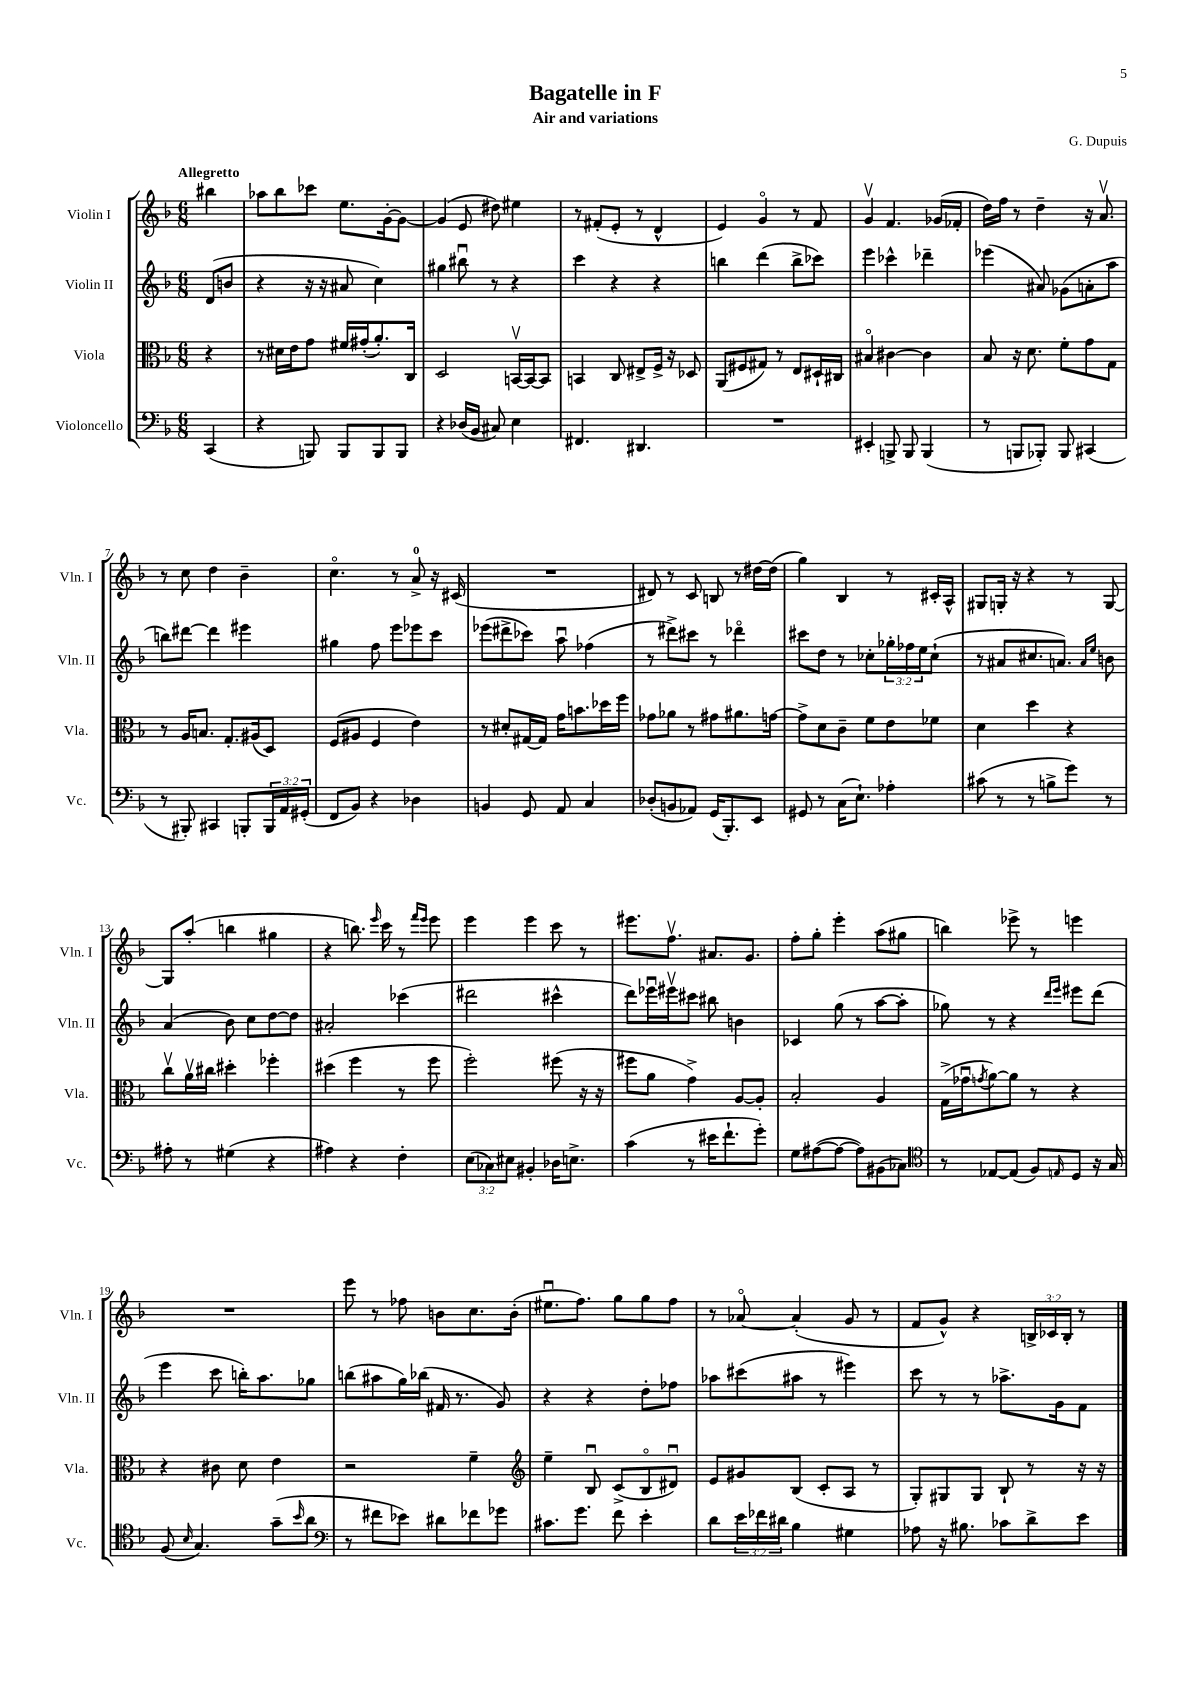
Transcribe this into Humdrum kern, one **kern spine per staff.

**kern	**kern	**kern	**kern
*staff4	*staff3	*staff2	*staff1
*clefF4	*clefC3	*clefG2	*clefG2
*k[b-]	*k[b-]	*k[b-]	*k[b-]
*M6/8	*M6/8	*M6/8	*M6/8
(4CC	4r	(8d	4bb#
.	.	8b	.
=	=	=	=
4r	8r	4r	8aa-
.	16d#	.	8bb-
.	16e	.	.
8BBB)	8g	16r	8ccc-
.	.	16r	.
8BBB	16f#	8a#	8.ee
.	(16g#'	.	.
8BBB	8.a')	4cc)	.
.	.	.	[16g'
8BBB	.	.	8g_
.	16C	.	.
=	=	=	=
4r	2D	4gg#	(4g]
(16D-	.	8bb#u	8e
16BB-	.	.	.
8C#)	.	8r	8dd#)
4E	[16BBv	4r	4ee#
.	16BB_	.	.
.	8BB]	.	.
=	=	=	=
4.FF#	4BB	4ccc	8r
.	.	.	(8f#'
.	8C	4r	8e'
4.DD#	8E#^	.	8r
.	16F^	4r	4d^^
.	16r	.	.
.	8D-	.	.
=	=	=	=
2.r	(8AA	4bb	4e)
.	8F#	.	.
.	8G#)	(4ddd	4go
.	8r	.	.
.	8E	8bb^	8r
.	16D#`	8ccc-)	8f
.	16C#	.	.
=	=	=	=
4EE#'	4B#o	4eee	4gv
8BBB^	[4c#	4ccc-^^	4.f
8BBB	.	.	.
(4BBB	4c#]	4ddd-~	.
.	.	.	(16g-
.	.	.	16f-'
=	=	=	=
8r	8B-	(4eee-	16dd)
.	.	.	16ff
8BBB	16r	.	8r
.	8.d	.	.
8BBB-')	.	8a#)	4dd~
8BBB-	8f'	(8g-	.
(4CC#	8g	8a'	16r
.	.	.	8.av
.	8G	8aa	.
=	=	=	=
8r	8r	8bb)	8r
8BBB#')	16A	[8ddd#	8cc
.	8.B	.	.
4CC#	.	4ddd#]	4dd
.	8.G'	.	.
8BBB'	.	4eee#	4b-~
.	(16A#	.	.
24BBB	8D)	.	.
24AA	.	.	.
(24GG#'	.	.	.
=	=	=	=
8FF	(8F	4gg#	4.cco
8BB-)	8A#	.	.
4r	4F	8ff	.
.	.	8eee	8r
4D-	4e)	8eee-	8a^
.	.	8ccc	16r
.	.	.	(16c#
=	=	=	=
4BB	8r	(8eee-	2.r
.	8d#'	8ddd#^	.
8GG	[16G#	8ccc-)	.
.	16G#]	.	.
8AA	16g	8aau	.
.	8.b	.	.
4C	.	(4ff-	.
.	16dd-	.	.
.	16ff	.	.
=	=	=	=
(8D-'	8g-	8r	8d#)
8BB	8a-	8ddd#^)	8r
8AA-)	8r	8ccc#	8c
(16GG	8g#	8r	8B
8.BBB-')	.	.	.
.	8.a#	4ddd-o	8r
8EE	.	.	[16dd#
.	[16g	.	(16dd#]
=	=	=	=
8GG#	8g^]	8ccc#	4gg)
8r	8d	8dd	.
(16C	8c~	8r	4B-
8.E`)	.	.	.
.	8f	8cc-'	.
4A-'	8e	24gg-'	8r
.	.	24ff-	.
.	.	24ee	.
.	8f-	(8cc-`	16c#'
.	.	.	16A^^
=	=	=	=
(8c#	4d	8r	8G#
8r	.	8a#	16G'
.	.	.	16r
8r	4dd	8.cc#	4r
8B^	.	.	.
.	.	8.a)	.
8g)	4r	.	8r
.	.	16qqa	.
.	.	16qqee	.
8r	.	8b	[8G
=	=	=	=
8A#'	8ccv	(4a	8G]
8r	16av	.	(8aa'
.	16cc#	.	.
(4G#	4dd#'	8b-)	4bb
.	.	8cc	.
4r	4ff-'	[8dd	4gg#
.	.	8dd]	.
=	=	=	=
4A#)	(4dd#	2a#'	4r
4r	4ff	.	8.bb)
.	.	.	16qqeee
.	.	.	16ccc
4F'	8r	(4ccc-	8r
.	.	.	16qqfff
.	.	.	16qqeee
.	8ff	.	8eee
=	=	=	=
(12E	2ff')	2ddd#	4eee
12C-)	.	.	.
12E#	.	.	.
4BB#'	.	.	4eee
16D-	(8ff#	4ccc#^^	8ccc
8.E^	.	.	.
.	16r	.	8r
.	16r	.	.
=	=	=	=
(4c	8ff#	8ddd)	8.eee#
.	8a	16eee-u	.
.	.	16eee#v	8.ffv
8r	4g^)	8ccc#	.
16e#	.	8bb#	8.a#
8.f`	.	.	.
.	[8A	4b	.
.	.	.	8.g
8g')	8A']	.	.
=	=	=	=
8G	2B-'	4c-	8ff'
([8A#	.	.	8gg'
8A#_	.	(8gg	4eee'
8A#])	.	8r	.
(8BB#	4A	[8aa	(8aa
8C-)	.	8aa']	8gg#
=	=	=	=
*clefC4	*	*	*
8r	(16G^	8gg-)	4bb)
.	16g-u	.	.
.	8qg	.	.
[8E-	[8a)	8r	.
(8E-]	8a]	4r	8eee-^
8F)	8r	.	8r
.	.	16qqddd	.
16qqE	.	16qqeee	.
8D	4r	8eee#	4eee
16r	.	(8ddd	.
16G	.	.	.
=	=	=	=
(8F	4r	4eee	2.r
16qqB-	.	.	.
4.G)	.	.	.
.	8c#	8ccc	.
.	8d	16bb')	.
.	.	8.aa	.
(8g~	4e	.	.
16qqb-	.	.	.
8a	.	8gg-	.
=	=	=	=
*clefF4	*	*	*
8r	2r	(8bb	8eee
8f#	.	8aa#	8r
8e-)	.	16gg)	8ff-
.	.	(16bb-	.
8d#	.	16f#	8b
.	.	8.r	.
8f-	4f~	.	8.cc
8g-	.	8g)	.
.	.	.	(16b'
=	=	=	=
*	*clefG2	*	*
8.c#	4ee~	4r	8.ee#u
8.g	.	.	8.ff)
.	8B-u	4r	.
8f	(8c^	.	8gg
4e'	8B-o	8dd'	8gg
.	8d#u)	8ff-	8ff
=	=	=	=
8d	8e	8aa-	8r
24e	8g#	(8ccc#	[8a-o
24f-	.	.	.
24d#	.	.	.
4B-	(8B-	8aa#	(4a-']
.	8c'	8r	.
4G#	8A	4eee#)	8g
.	8r	.	8r
=	=	=	=
8A-	8G')	8ccc	8f
16r	8G#	8r	8g^^)
8.B#	.	.	.
.	8G#	8r	4r
8c-	8B-`	8.aa-^	.
8d^	8r	.	24B^
.	.	.	24c-
.	.	16g	.
.	.	.	24B'
8e	16r	8f	8r
.	16r	.	.
==	==	==	==
*-	*-	*-	*-
